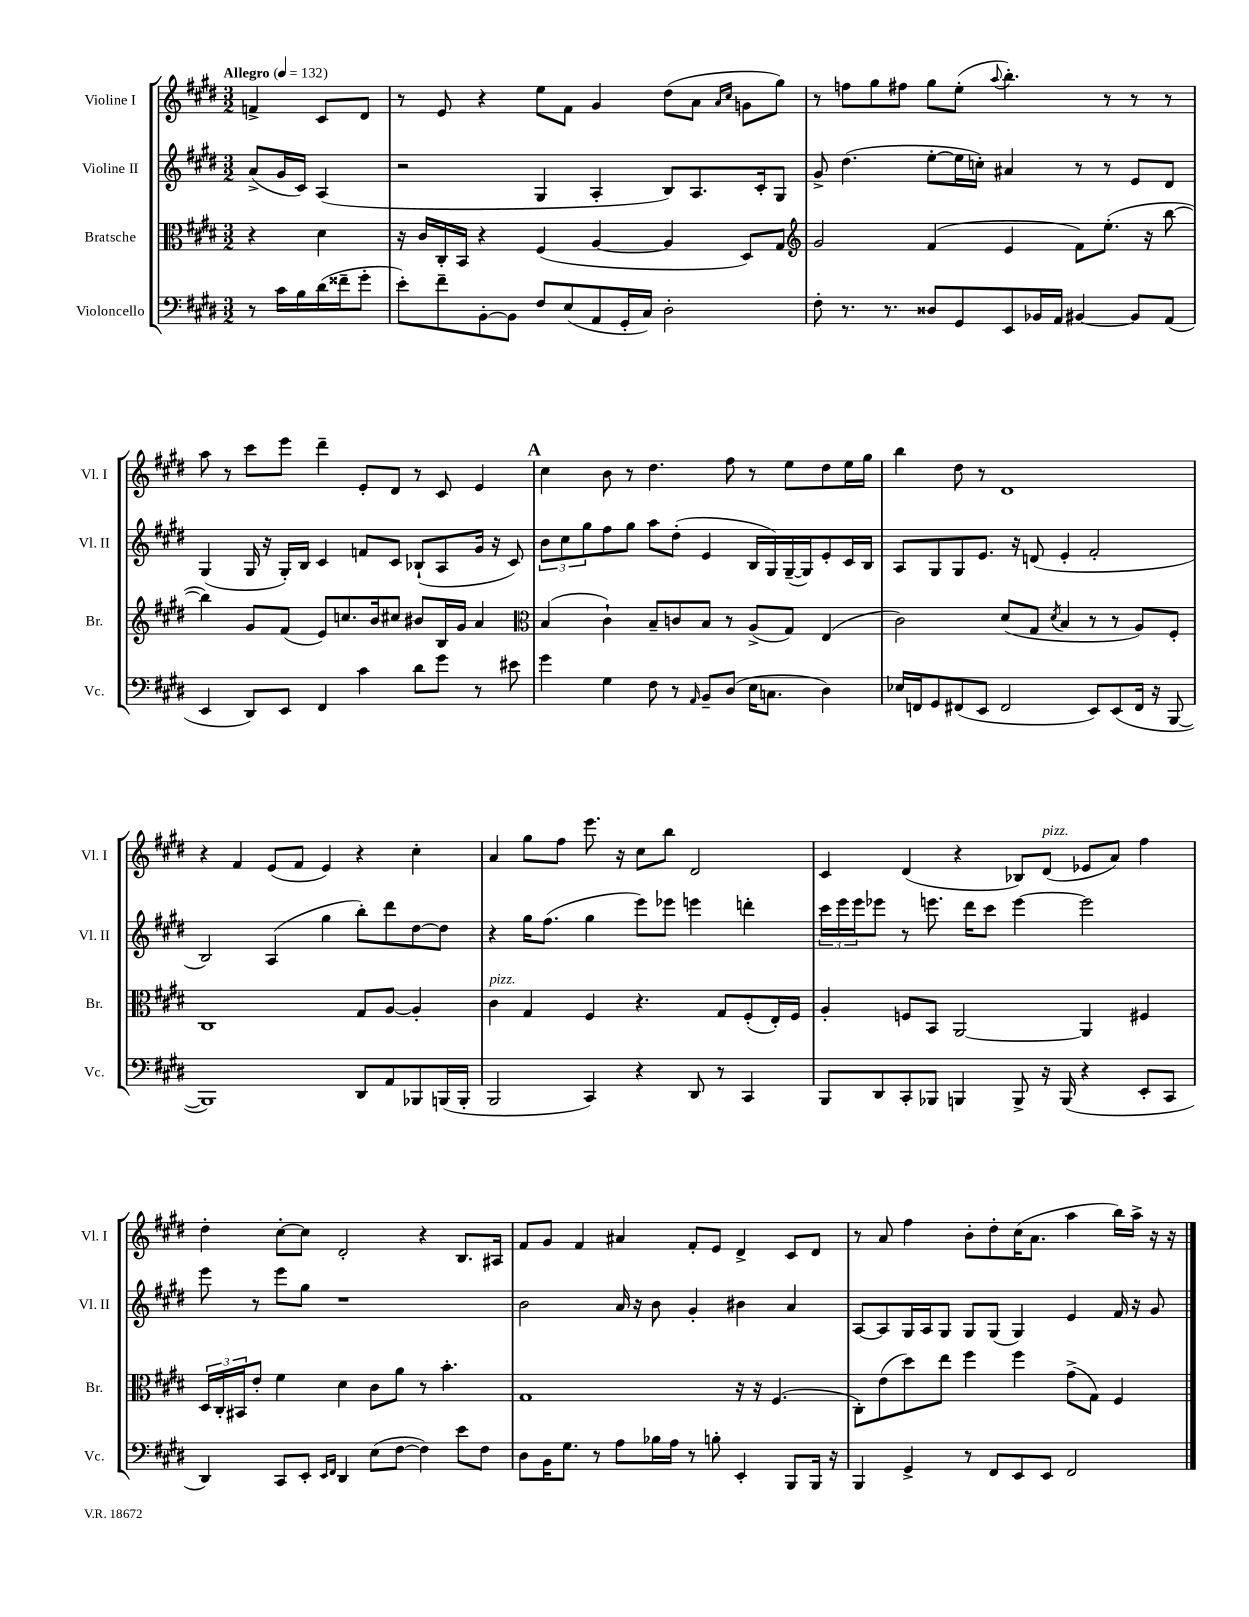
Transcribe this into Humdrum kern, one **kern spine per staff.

**kern	**kern	**kern	**kern
*staff4	*staff3	*staff2	*staff1
*clefF4	*clefC3	*clefG2	*clefG2
*k[f#c#g#d#]	*k[f#c#g#d#]	*k[f#c#g#d#]	*k[f#c#g#d#]
*M3/2	*M3/2	*M3/2	*M3/2
*MM132	*MM132	*MM132	*MM132
8r	4r	(8a^/L	4f^/
16c#\LL	.	16g#/L	.
16B\	.	16c#/JJ)	.
(16d#\	4d#\	(4A/	8c#/L
16f##~\J	.	.	.
8g#'\J	.	.	8d#/J
=	=	=	=
8e'\L)	16r	2r	8r
.	16c#/LL	.	.
8f#~\	16C#'/	.	8e/
.	16BB/JJ	.	.
[8BB'\	4r	.	4r
8BB\]J	.	.	.
8F#/L	(4F#/	4G#/	8ee\L
(8E/	.	.	8f#\J
8AA/	[4A/	4A'/	4g#/
16GG#'/L	.	.	.
16C#/JJ)	.	.	.
2D#'\	4A/]	8B/L)	(8dd#\L
.	.	8.A/	8a\J
.	.	.	16qqa/LL
.	.	.	16qqcc#/JJ
.	8D#/L)	.	8g\L
.	.	16c#'/k	.
.	8G#/J	8G#/J	8gg#\J)
=	=	=	=
*	*clefG2	*	*
8F#'\	2g#/	8g#^/	8r
8.r	.	(4.dd#\	8ff\L
.	.	.	8gg#\
8.r	.	.	.
.	.	.	8ff#\J
8D##/L	(4f#/	[8ee'\L	8gg#\L
8GG#/	.	16ee\]L	(8ee'\J
.	.	16cc'\JJ)	.
.	.	.	8qqaa/
8EE/	4e/	4a#/	4.bb'\)
16BB-/L	.	.	.
16AA/JJ	.	.	.
[4BB#/	8f#\L)	8r	.
.	(8.ee'\J	8r	8r
8BB#/]L	.	8e/L	8r
.	16r	.	.
(8AA/J	[8bb\	8d#/J	8r
=	=	=	=
4EE/	4bb\])	(4G#/	8aa\
.	.	.	8r
8DD#/L)	8g#/L	16G#/	8ccc#\L
.	.	16r	.
8EE/J	(8f#/J	16G#'/LL)	8eee\J
.	.	16B/JJ	.
4FF#/	8e/L)	4c#/	4ddd#~\
.	8.cc/	.	.
4c#\	.	8f/L	8e'/L
.	16b/k	.	.
.	8cc#/J	8c#/J	8d#/J
8d#\L	8b#/L	(8B-`/L	8r
8g#\J	16B/L	8A/	8c#/
.	16g#/JJ	.	.
8r	4a/	16g#/Jk	4e/
.	.	16r	.
8e#\	.	8c#/)	.
=	=	=	=
*	*clefC3	*	*
4g#\	(4B/	12b\L	4cc#\
.	.	12cc#\	.
.	.	12gg#\	.
4G#\	4c#`\)	8ff#\	8b\
.	.	8gg#\J	8r
8F#\	8B~/L	8aa\L	4.dd#\
8r	8c/	(8dd#'\J	.
16qqAA/	.	.	.
8BB~/L	8B/J	4e/	.
(8D#/J	8r	.	8ff#\
16E\LK	(8A^/L	16B/LL	8r
8.C\J	.	16G#/)	.
.	8G#/J)	([16G#~/	8ee\L
.	.	16G#/]J)	.
4D#\)	(4E/	8e'/	8dd#\
.	.	16c#/L	16ee\L
.	.	16B/JJ	16gg#\JJ
=	=	=	=
16E-/LL	2c#\)	8A/L	4bb\
16FF/J	.	.	.
8GG#/	.	8G#/	.
(8FF#/	.	8G#/	8dd#\
8EE/J	.	8.e/J	8r
2FF#/	(8d#/L	.	1d#
.	.	16r	.
.	8G#/J	(8d/	.
.	8qd#/	.	.
.	4B/	4e'/	.
8EE/L)	8r	2f#'/	.
(8EE/	8r	.	.
16FF#/Jk	8A/L)	.	.
16r	.	.	.
[8BBB/	8F#'/J	.	.
=	=	=	=
1BBB])	1C#	2B/)	4r
.	.	.	4f#/
.	.	(4A/	(8e/L
.	.	.	8f#/J
.	.	4gg#\	4e/)
8DD#/L	8G#/L	8bb'\L)	4r
8AA/	[8A/J	8ddd#\	.
8BBB-/	4A'/]	[8dd#\	4cc#'\
(16BBB/L	.	8dd#\]J	.
16BBB'/JJ	.	.	.
=	=	=	=
2BBB/	4c#\	4r	4a/
.	4G#/	16gg#\LK	8gg#\L
.	.	(8.ff#\J	.
.	.	.	8ff#\J
4CC#/)	4F#/	4gg#\	8.eee\
.	.	.	16r
4r	4.r	8eee\L)	8cc#\L
.	.	8eee-\J	8bb\J
8DD#/	.	4eee\	2d#/
8r	8G#/L	.	.
4CC#/	(8F#'/	4ddd'\	.
.	16E'/L)	.	.
.	16F#/JJ	.	.
=	=	=	=
8BBB/L	4A'/	24ccc#\LL	4c#/
.	.	24eee\	.
.	.	24eee\J	.
8DD#/	.	8eee-\J	.
8CC#'/	8F/L	8r	(4d#/
8BBB-/J	8BB/J	8.eee\	.
4BBB/	[2AA/	.	4r
.	.	16ddd#\LK	.
.	.	8ccc#\J	.
8BBB^/	.	[4eee\	8B-/L)
16r	.	.	(8d#/J
(16BBB/	.	.	.
4r	4AA/]	2eee\]	8e-/L
.	.	.	8a/J)
8EE'/L	4F#/	.	4ff#\
8CC#/J	.	.	.
=	=	=	=
4DD#/)	24D#/LL	8eee\	4dd#'\
.	24C#'/	.	.
.	24BB#/J	.	.
.	8e'/J	8r	.
8CC#/L	4f#\	8eee\L	[8cc#'\L
8EE'/J	.	8gg#\J	8cc#\]J
16qqEE/LL	.	.	.
16qqFF#/JJ	.	.	.
4DD#/	4d#\	1r	2d#'/
(8E\L	8c#\L	.	.
[8F#\J	8a\J	.	.
4F#\])	8r	.	4r
.	4.b'\	.	.
8e\L	.	.	8.B/L
8F#\J	.	.	.
.	.	.	16A#/Jk
=	=	=	=
8D#\L	1G#	2b\	8f#/L
16BB\K	.	.	8g#/J
8.G#\J	.	.	.
.	.	.	4f#/
8r	.	.	.
8A\L	.	16a/	4a#/
.	.	16r	.
16B-\L	.	8b\	.
16A\JJ	.	.	.
8r	.	4g#'/	8f#'/L
8B'\	.	.	8e/J
4EE'/	16r	4b#\	4d#^/
.	16r	.	.
.	(4.F#/	.	.
8BBB/L	.	4a/	8c#/L
16BBB/Jk	.	.	8d#/J
16r	.	.	.
=	=	=	=
4BBB/	8C#'\L)	[8A/L	8r
.	(8e\	8A/]	8a/
4GG#^/	8dd#\)	16G#/L	4ff#\
.	.	16A/J	.
.	8ee\J	8G#/J	.
8r	4ff#\	8G#/L	8b'\L
8FF#/L	.	(8G#/J	8dd#'\
8EE/	4ff#\	4G#/)	(16cc#\K
.	.	.	8.a\J
8EE/J	.	.	.
2FF#/	(8g#^\L	4e/	4aa\
.	8G#\J)	.	.
.	4F#/	16f#/	16bb\LL)
.	.	16r	16aa^\JJ
.	.	8g#/	16r
.	.	.	16r
==	==	==	==
*-	*-	*-	*-
